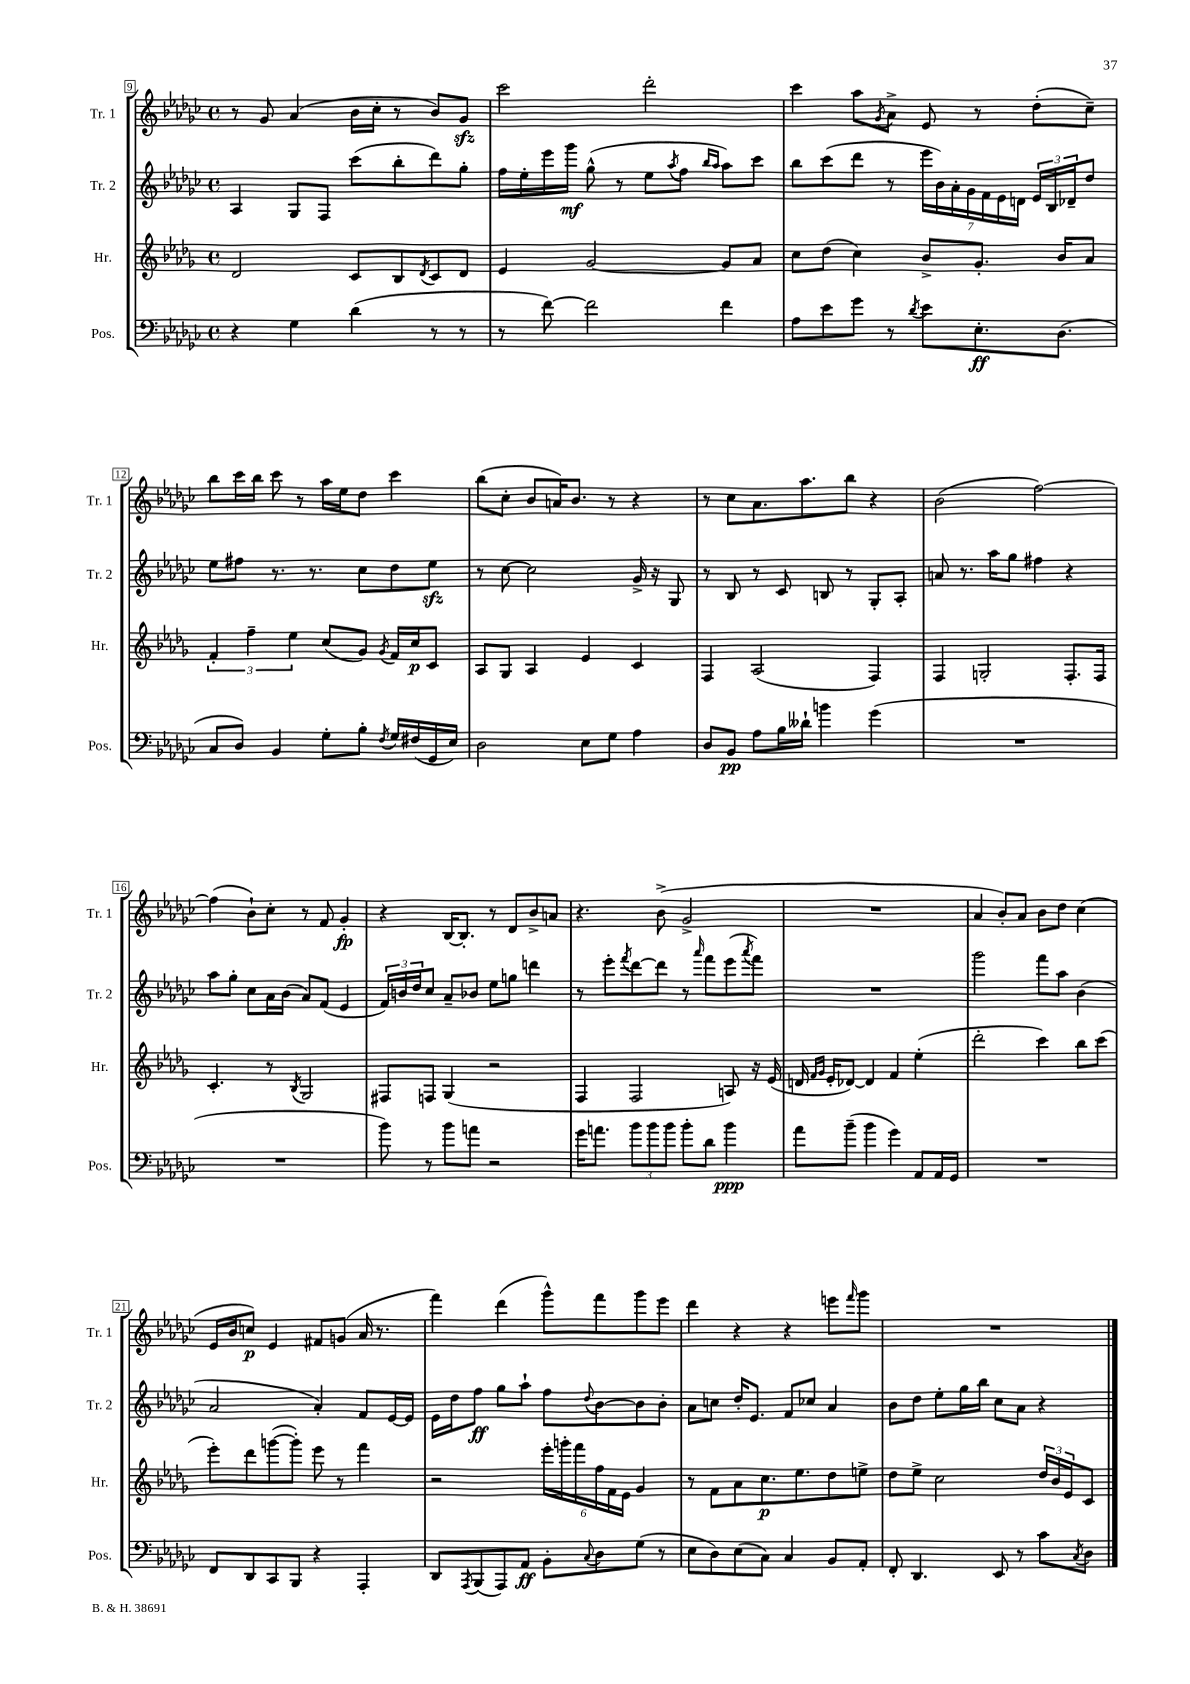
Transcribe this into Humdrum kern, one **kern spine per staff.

**kern	**dynam	**kern	**dynam	**kern	**dynam	**kern	**dynam
*part4	*part4	*part3	*part3	*part2	*part2	*part1	*part1
*staff4	*staff4	*staff3	*staff3	*staff2	*staff2	*staff1	*staff1
*I"Pos.	*	*I"Hr.	*	*I"Tr. 2	*	*I"Tr. 1	*
*I'Pos.	*	*I'Hr.	*	*I'Tr. 2	*	*I'Tr. 1	*
*clefF4	*	*clefG2	*	*clefG2	*	*clefG2	*
*k[b-e-a-d-g-c-]	*	*k[b-e-a-d-g-]	*	*k[b-e-a-d-g-c-]	*	*k[b-e-a-d-g-c-]	*
*M4/4	*	*M4/4	*	*M4/4	*	*M4/4	*
*met(c)	*	*met(c)	*	*met(c)	*	*met(c)	*
=9	=9	=9	=9	=9	=9	=9	=9
4r	.	2d-/	.	4A-/	.	8r	.
.	.	.	.	.	.	8g-/	.
4G-\	.	.	.	8G-/L	.	(4a-/	.
.	.	.	.	8F/J	.	.	.
(4d-\	.	8c/L	.	(8ccc-\L	.	16b-\LL	.
.	.	.	.	.	.	16cc-'\JJ	.
.	.	8B-/	.	8bb-'\	.	8r	.
.	.	8qd-/	.	.	.	.	.
8r	.	8c/	.	8ddd-\)	.	8b-/L)	.
8r	.	8d-/J	.	8gg-'\J	.	8g-zz/J	.
=10	=10	=10	=10	=10	=10	=10	=10
8r	.	4e-/	.	16ff\LL	.	2ccc-\	.
.	.	.	.	16ee-'\	.	.	.
[8f\)	.	.	.	16eee-\	.	.	.
.	.	.	.	16ggg-\JJ	mf	.	.
2f\]	.	[2g-/	.	(8gg-^^\	.	.	.
.	.	.	.	8r	.	.	.
.	.	.	.	8ee-\L	.	2ddd-'\	.
.	.	.	.	8qaa-/	.	.	.
.	.	.	.	8ff\J	.	.	.
.	.	.	.	16qqbb-/LL	.	.	.
.	.	.	.	16qqaa-/JJ	.	.	.
4f\	.	8g-/L]	.	8aa-\L)	.	.	.
.	.	8a-/J	.	8ccc-\J	.	.	.
=11	=11	=11	=11	=11	=11	=11	=11
8A-\L	.	8cc\L	.	8bb-\L	.	4ccc-\	.
8e-\	.	(8dd-\J	.	(8ccc-\	.	.	.
8g-\J	.	4cc\)	.	8ddd-\J	.	8aa-\L	.
.	.	.	.	.	.	8qg-/	.
8r	.	.	.	8r	.	8a-^\J	.
8qd-/	.	.	.	.	.	.	.
8e-\L	.	8b-^/L	.	28eee-\LL	.	8e-/	.
.	.	.	.	28b-\)	.	.	.
.	.	.	.	28a-'\	.	.	.
.	.	.	.	28g-\	.	.	.
8.E-'\	ff	8.g-'/J	.	.	.	8r	.
.	.	.	.	28f\	.	.	.
.	.	.	.	28e-\	.	.	.
.	.	.	.	28dn\JJ	.	.	.
.	.	.	.	24e-/LL	.	(8dd-'\L	.
.	.	.	.	24B-/	.	.	.
(8.D-\J	.	16b-/KL	.	.	.	.	.
.	.	.	.	24d-X~/J	.	.	.
.	.	8a-/J	.	8dd-/J	.	8cc-~\J)	.
!!LO:LB:g=z
=12	=12	=12	=12	=12	=12	=12	=12
8C-/L	.	6f'/	.	8ee-\L	.	8bb-\L	.
8D-/J)	.	.	.	8ff#X\J	.	16ccc-\L	.
.	.	6ff~\	.	.	.	.	.
.	.	.	.	.	.	16bb-\JJ	.
4BB-/	.	.	.	8.r	.	8ccc-\	.
.	.	6ee-\	.	.	.	.	.
.	.	.	.	.	.	8r	.
.	.	.	.	8.r	.	.	.
8G-'\L	.	(8cc/L	.	.	.	16aa-\LL	.
.	.	.	.	.	.	16ee-\J	.
8B-'\J	.	8g-/J)	.	8cc-\L	.	8dd-\J	.
8qF/	.	8qg-/	.	.	.	.	.
16G-/LL	.	16f/LL	.	8dd-\	.	4ccc-\	.
(16F#X/	.	16cc/J	p	.	.	.	.
16GG-/	.	8c/J	.	8ee-zz\J	.	.	.
16E-/JJ)	.	.	.	.	.	.	.
=13	=13	=13	=13	=13	=13	=13	=13
2D-\	.	8A-/L	.	8r	.	(8bb-\L	.
.	.	8G-/J	.	[8cc-\	.	8cc-'\J	.
.	.	4A-/	.	2cc-\]	.	8b-/L	.
.	.	.	.	.	.	16an/K)	.
.	.	.	.	.	.	8.b-/J	.
8E-\L	.	4e-/	.	.	.	.	.
8G-\J	.	.	.	.	.	8r	.
4A-\	.	4c/	.	16g-^/	.	4r	.
.	.	.	.	16r	.	.	.
.	.	.	.	8G-/	.	.	.
=14	=14	=14	=14	=14	=14	=14	=14
8D-/L	.	4F/	.	8r	.	8r	.
8BB-/J	pp	.	.	8B-/	.	8cc-\L	.
8A-\L	.	(2A-/	.	8r	.	8.a-\	.
16B-\L	.	.	.	8c-/	.	.	.
16d--X`\JJ	.	.	.	.	.	8.aa-\	.
4bn\	.	.	.	8Bn/	.	.	.
.	.	.	.	8r	.	8bb-\J	.
(4g-\	.	4F/)	.	8G-'/L	.	4r	.
.	.	.	.	8A-'/J	.	.	.
=15	=15	=15	=15	=15	=15	=15	=15
1r	.	4F/	.	8an/	.	(2b-\	.
.	.	.	.	8.r	.	.	.
.	.	2Gn'/	.	.	.	.	.
.	.	.	.	16aa-\KL	.	.	.
.	.	.	.	8gg-\J	.	.	.
.	.	.	.	4ff#X\	.	[2ff\)	.
.	.	8.F'/L	.	4r	.	.	.
.	.	16F/Jk	.	.	.	.	.
!!LO:LB:g=z
=16	=16	=16	=16	=16	=16	=16	=16
1r	.	4.c'/	.	8aa-\L	.	(4ff\]	.
.	.	.	.	8gg-'\J	.	.	.
.	.	.	.	8cc-\L	.	8b-`\L)	.
.	.	8r	.	16a-\L	.	8cc-'\J	.
.	.	.	.	(16b-\JJ	.	.	.
.	.	8qB-/	.	.	.	.	.
.	.	2G-/	.	8a-/L)	.	8r	.
.	.	.	.	(8f/J	.	8f/	.
.	.	.	.	4e-/	.	4g-'/	fp
=17	=17	=17	=17	=17	=17	=17	=17
8b-\)	.	8F#X/L	.	24f/LL)	.	4r	.
.	.	.	.	24bn/	.	.	.
.	.	.	.	24dd-/J	.	.	.
8r	.	8Fn/J	.	8cc-/J	.	.	.
8b-\L	.	(4G-/	.	8a-~/L	.	[16B-/KL	.
.	.	.	.	.	.	8.B-'/J]	.
8an\J	.	.	.	8b-X/J	.	.	.
2r	.	2r	.	8ee-\L	.	8r	.
.	.	.	.	8ggn\J	.	8d-/L	.
.	.	.	.	4dddn\	.	8b-^/	.
.	.	.	.	.	.	8an/J	.
=18	=18	=18	=18	=18	=18	=18	=18
16g-\KL	.	4F/	.	8r	.	4.r	.
8.an\J	.	.	.	.	.	.	.
.	.	.	.	8eee-'\L	.	.	.
.	.	.	.	8qfff/	.	.	.
12b-\L	.	2F/	.	[8ddd-\	.	.	.
12b-\	.	.	.	.	.	.	.
.	.	.	.	8ddd-\J]	.	(8b-^\	.
12b-\J	.	.	.	.	.	.	.
8b-'\L	.	.	.	8r	.	2g-^/	.
.	.	.	.	16qqaaa-/	.	.	.
8d-\J	.	.	.	8fff\L	.	.	.
4b-\	ppp	8An/)	.	(8eee-\	.	.	.
.	.	.	.	8qaaa-/	.	.	.
.	.	16r	.	8fff\J)	.	.	.
.	.	(16e-/	.	.	.	.	.
=19	=19	=19	=19	=19	=19	=19	=19
8a-\L	.	16dn/	.	1r	.	1r	.
.	.	16qqf/LL	.	.	.	.	.
.	.	16qqg-/JJ	.	.	.	.	.
.	.	16e-'/KL	.	.	.	.	.
(8b-~\J	.	[8d-X/J)	.	.	.	.	.
4b-\	.	4d-/]	.	.	.	.	.
4g-\)	.	4f/	.	.	.	.	.
8AA-/L	.	(4ee-'\	.	.	.	.	.
16AA-/L	.	.	.	.	.	.	.
16GG-/JJ	.	.	.	.	.	.	.
=20	=20	=20	=20	=20	=20	=20	=20
1r	.	2ddd-'\	.	2ggg-\	.	4a-/	.
.	.	.	.	.	.	8b-'/L)	.
.	.	.	.	.	.	8a-/J	.
.	.	4ccc\)	.	8fff\L	.	8b-\L	.
.	.	.	.	8aa-\J	.	8dd-\J	.
.	.	8bb-\L	.	(4b-\	.	(4cc-\	.
.	.	(8ccc\J	.	.	.	.	.
!!LO:LB:g=z
=21	=21	=21	=21	=21	=21	=21	=21
8FF/L	.	8eee-'\L)	.	2a-/	.	16e-/LL	.
.	.	.	.	.	.	16b-/J	.
8DD-/	.	8ddd-\	.	.	.	8ccn/J)	p
8CC-/	.	([8gggn\	.	.	.	4e-/	.
8BBB-/J	.	8ggg'\J])	.	.	.	.	.
4r	.	8eee-\	.	4a-'/)	.	8f#X/L	.
.	.	8r	.	.	.	(8gn/J	.
4AAA-'/	.	4fff\	.	8f/L	.	16a-/	.
.	.	.	.	.	.	8.r	.
.	.	.	.	[16e-/L	.	.	.
.	.	.	.	16e-/JJ]	.	.	.
=22	=22	=22	=22	=22	=22	=22	=22
8DD-/L	.	2r	.	16e-\LL	.	4fff\)	.
.	.	.	.	16dd-\J	.	.	.
8qAAA-/	.	.	.	.	.	.	.
(8BBB-/	.	.	.	8ff\J	ff	.	.
8AAA-/)	.	.	.	8gg-\L	.	(4ddd-\	.
8AA-/J	ff	.	.	8aa-`\J	.	.	.
8BB-'\L	.	24eee-'\LL	.	8ff\L	.	8ggg-^^\L)	.
.	.	24gggn'\	.	.	.	.	.
.	.	24fff\	.	.	.	.	.
8qqC-/	.	.	.	8qqdd-/	.	.	.
8D-\	.	24ff\	.	[8b-\	.	8fff\	.
.	.	24f\	.	.	.	.	.
.	.	24e-\JJ	.	.	.	.	.
(8G-\J	.	4g-/	.	8b-\]	.	8ggg-\	.
8r	.	.	.	8b-'\J	.	8eee-\J	.
=23	=23	=23	=23	=23	=23	=23	=23
8E-\L	.	8r	.	8a-\L	.	4ddd-\	.
8D-\)	.	8f\L	.	8ccn\J	.	.	.
(8E-\	.	8a-\	.	16dd-'/KL	.	4r	.
.	.	.	.	8.e-/J	.	.	.
8C-\J)	.	8.cc\	p	.	.	.	.
4C-/	.	.	.	8f/L	.	4r	.
.	.	8.ee-\	.	.	.	.	.
.	.	.	.	8cc-X/J	.	.	.
8BB-/L	.	8dd-\	.	4a-/	.	8eeen\L	.
.	.	.	.	.	.	16qqfff/	.
8AA-'/J	.	8een^\J	.	.	.	8ggg-\J	.
=24	=24	=24	=24	=24	=24	=24	=24
8FF'/	.	8dd-\L	.	8b-\L	.	1r	.
4.DD-/	.	8ee-^\J	.	8dd-\J	.	.	.
.	.	2cc\	.	8ee-'\L	.	.	.
.	.	.	.	16gg-\L	.	.	.
.	.	.	.	16bb-\JJ	.	.	.
8EE-/	.	.	.	8cc-\L	.	.	.
8r	.	.	.	8a-\J	.	.	.
8c-\L	.	24dd-/LL	.	4r	.	.	.
.	.	24b-/	.	.	.	.	.
.	.	24e-/J	.	.	.	.	.
8qC-/	.	.	.	.	.	.	.
8D-\J	.	8c/J	.	.	.	.	.
==	==	==	==	==	==	==	==
*-	*-	*-	*-	*-	*-	*-	*-
